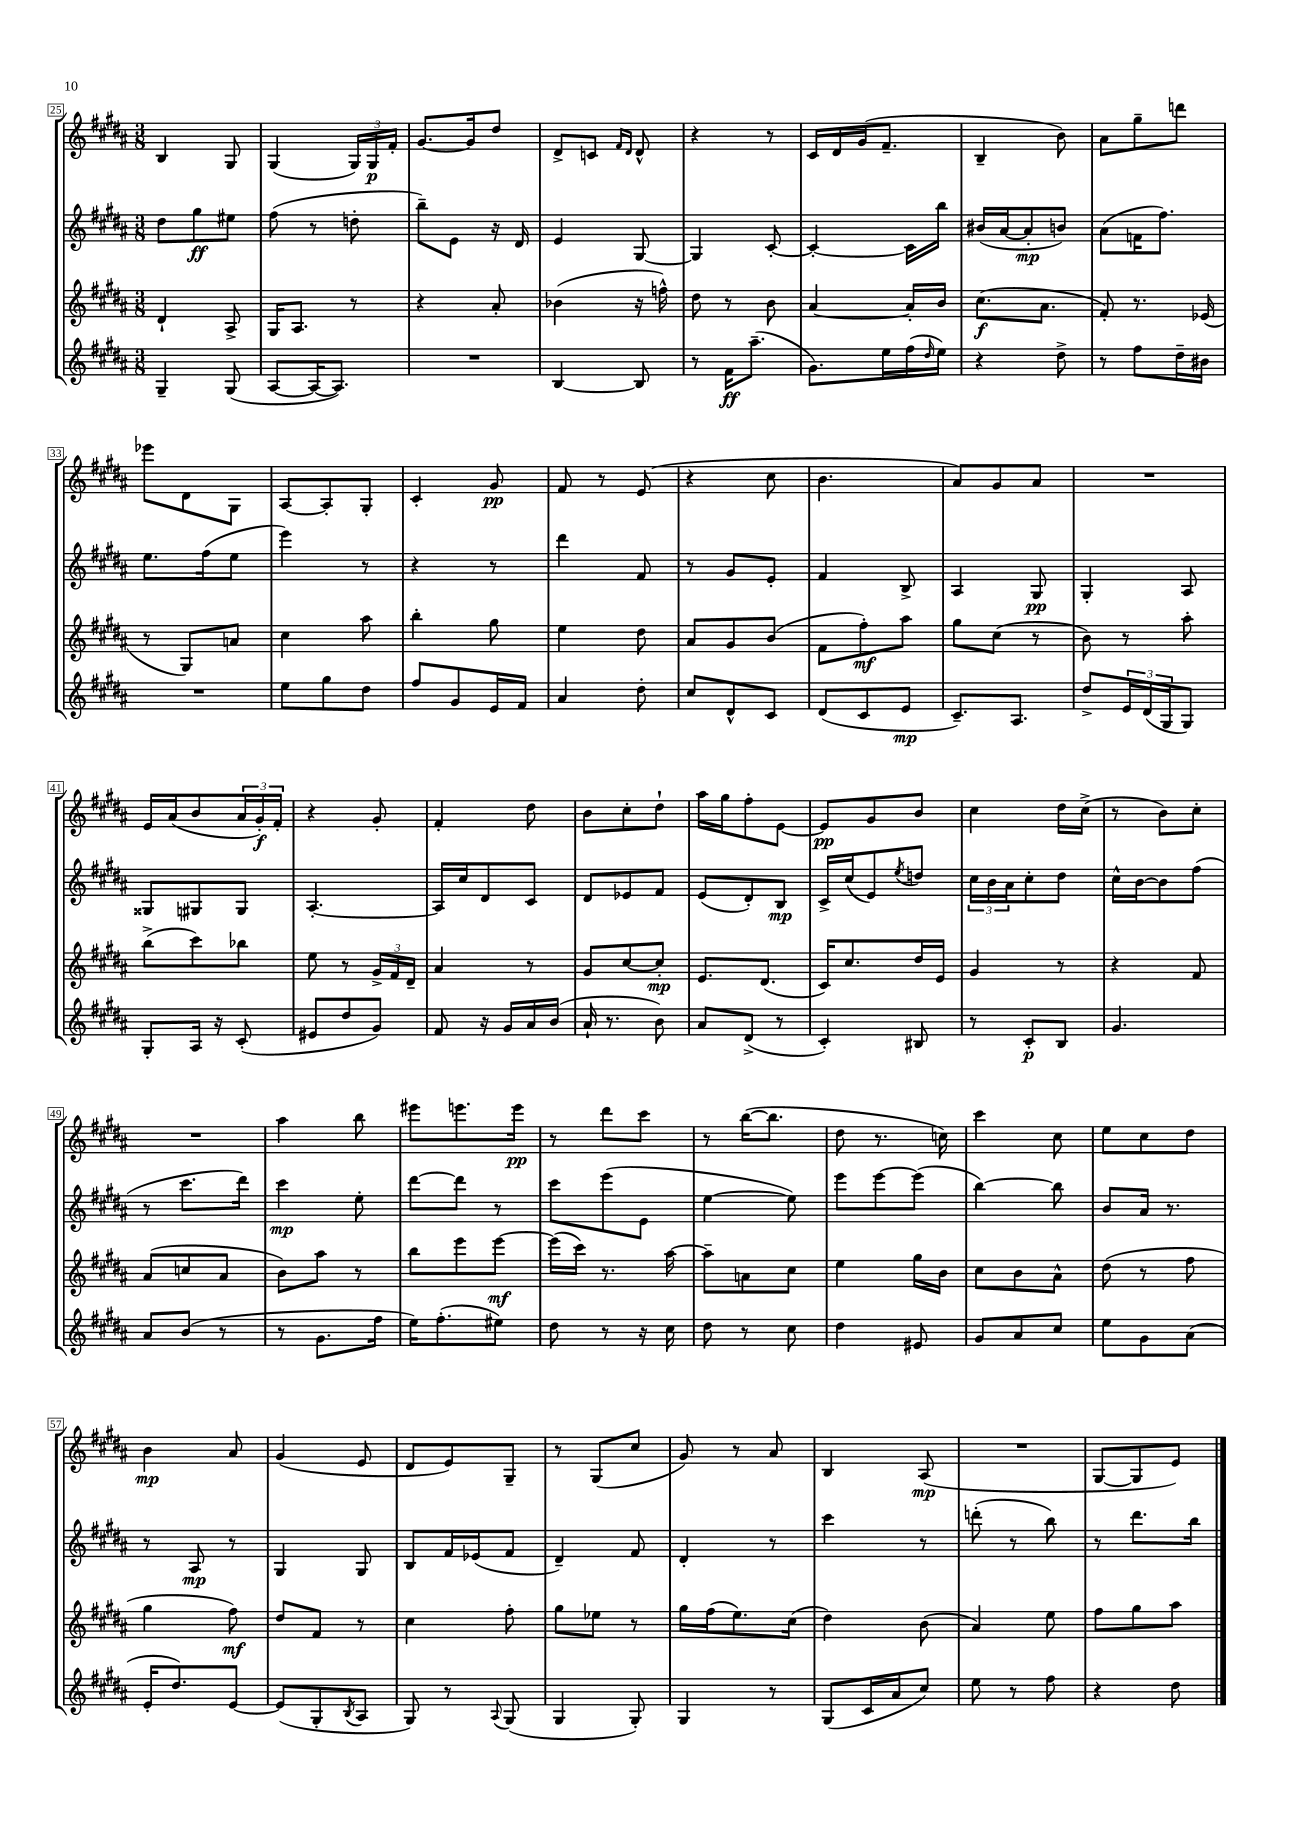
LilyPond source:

<<
\new StaffGroup <<
\new Staff = "s0" {
    \clef treble \key b \major \numericTimeSignature \time 3/8
    b4 gis8 |
    gis4( \tuplet 3/2 { gis16) gis16\p fis'16-. } |
    gis'8.~ gis'16 dis''8 |
    dis'8-> c'8 \grace { fis'16 dis'16 } dis'8-^ |
    r4 r8 |
    cis'16 dis'16 gis'16( fis'8.-- |
    b4-- b'8) |
    ais'8 gis''8-- d'''8 |
    ees'''8 dis'8 gis8 |
    ais8~ ais8-. gis8-. |
    cis'4-. gis'8\pp |
    fis'8 r8 e'8( |
    r4 cis''8 |
    b'4. |
    ais'8) gis'8 ais'8 |
    R4. |
    e'16 ais'16( b'8 \tuplet 3/2 { ais'16 gis'16-.\f) fis'16-. } |
    r4 gis'8-. |
    fis'4-. dis''8 |
    b'8 cis''8-. dis''8-! |
    ais''16 gis''16 fis''8-. e'8~ |
    e'8\pp gis'8 b'8 |
    cis''4 dis''16 cis''16->( |
    r8 b'8) cis''8-. |
    R4. |
    ais''4 b''8 |
    eis'''8 e'''8. e'''16\pp |
    r8 dis'''8 cis'''8 |
    r8 b''16~( b''8. |
    dis''8 r8. c''16) |
    cis'''4 cis''8 |
    e''8 cis''8 dis''8 |
    b'4\mp ais'8 |
    gis'4( e'8 |
    dis'8 e'8) gis8-- |
    r8 gis8( cis''8 |
    gis'8) r8 ais'8 |
    b4 ais8\mp( |
    R4. |
    gis8~ gis8 e'8) \bar "|." |
}
\new Staff = "s1" {
    \clef treble \key b \major \numericTimeSignature \time 3/8
    dis''8 gis''8\ff eis''8 |
    fis''8( r8 d''8-. |
    b''8--) e'8 r16 dis'16 |
    e'4 gis8~ |
    gis4 cis'8~-. |
    cis'4~-. cis'16 b''16 |
    bis'16( ais'16~ ais'8-.\mp b'8) |
    ais'8( f'16 fis''8.) |
    e''8. fis''16( e''8 |
    e'''4) r8 |
    r4 r8 |
    dis'''4 fis'8 |
    r8 gis'8 e'8-. |
    fis'4 b8-> |
    ais4 gis8\pp |
    gis4-. ais8 |
    gisis8 gis8 gis8 |
    ais4.~-. |
    ais16 cis''16 dis'8 cis'8 |
    dis'8 ees'8 fis'8 |
    e'8( dis'8-.) b8\mp |
    cis'16-> cis''16( e'8) \acciaccatura { e''8 } d''8 |
    \tuplet 3/2 { cis''16 b'16 ais'16 } cis''8-. dis''8 |
    cis''16-^ b'16~ b'8 fis''8( |
    r8 cis'''8. dis'''16) |
    cis'''4\mp e''8-. |
    dis'''8~ dis'''8 r8 |
    cis'''8 e'''8( e'8 |
    e''4~ e''8) |
    e'''8 e'''8~ e'''8( |
    b''4~) b''8 |
    b'8 ais'16 r8. |
    r8 ais8\mp r8 |
    gis4 gis8 |
    b8 fis'16 ees'16( fis'8 |
    dis'4--) fis'8 |
    dis'4-. r8 |
    cis'''4 r8 |
    d'''8-.( r8 b''8) |
    r8 dis'''8. b''16 \bar "|." |
}
\new Staff = "s2" {
    \clef treble \key b \major \numericTimeSignature \time 3/8
    dis'4-! ais8-> |
    gis16 ais8. r8 |
    r4 ais'8-. |
    bes'4( r16 f''16-^) |
    dis''8 r8 b'8 |
    ais'4~ ais'16-. b'16 |
    cis''8.\f( ais'8. |
    fis'8-.) r8. ees'16( |
    r8 gis8) a'8 |
    cis''4 ais''8 |
    b''4-. gis''8 |
    e''4 dis''8 |
    ais'8 gis'8 b'8( |
    fis'8 fis''8-.\mf) ais''8 |
    gis''8 cis''8( r8 |
    b'8) r8 ais''8-. |
    b''8->( cis'''8) bes''8 |
    e''8 r8 \tuplet 3/2 { gis'16-> fis'16 dis'16-- } |
    ais'4 r8 |
    gis'8 cis''8~ cis''8-.\mp |
    e'8. dis'8.( |
    cis'16) cis''8. dis''16 e'16 |
    gis'4 r8 |
    r4 fis'8 |
    ais'8( c''8 ais'8 |
    b'8) ais''8 r8 |
    b''8 e'''8 e'''8~\mf |
    e'''16( cis'''16) r8. ais''16~ |
    ais''8-- a'8 cis''8 |
    e''4 gis''16 b'16 |
    cis''8 b'8 ais'8-^ |
    dis''8( r8 fis''8 |
    gis''4 fis''8\mf) |
    dis''8 fis'8 r8 |
    cis''4 fis''8-. |
    gis''8 ees''8 r8 |
    gis''16 fis''16( e''8.) cis''16( |
    dis''4) b'8( |
    ais'4) e''8 |
    fis''8 gis''8 ais''8 \bar "|." |
}
\new Staff = "s3" {
    \clef treble \key b \major \numericTimeSignature \time 3/8
    gis4-- gis8( |
    ais8~ ais16~ ais8.) |
    R4. |
    b4~ b8 |
    r8 fis'16\ff ais''8.--( |
    gis'8.) e''16 fis''16( \grace { dis''16 } e''16) |
    r4 dis''8-> |
    r8 fis''8 dis''16-- bis'16 |
    R4. |
    e''8 gis''8 dis''8 |
    fis''8 gis'8 e'16 fis'16 |
    ais'4 dis''8-. |
    cis''8 dis'8-^ cis'8 |
    dis'8( cis'8 e'8\mp |
    cis'8.--) ais8. |
    dis''8-> \tuplet 3/2 { e'16 dis'16( gis16 } gis8) |
    gis8-. ais16 r16 cis'8-.( |
    eis'8 dis''8 gis'8) |
    fis'8 r16 gis'16 ais'16 b'16( |
    ais'16-! r8. b'8) |
    ais'8 dis'8->( r8 |
    cis'4-.) bis8 |
    r8 cis'8-.\p b8 |
    gis'4. |
    ais'8 b'8( r8 |
    r8 gis'8. fis''16 |
    e''16) fis''8.-.( eis''8) |
    dis''8 r8 r16 cis''16 |
    dis''8 r8 cis''8 |
    dis''4 eis'8 |
    gis'8 ais'8 cis''8 |
    e''8 gis'8 ais'8( |
    e'16-. dis''8.) e'8~ |
    e'8( gis8-. \acciaccatura { b8 } ais8 |
    gis8) r8 \appoggiatura { ais8 } gis8( |
    gis4 gis8-.) |
    gis4 r8 |
    gis8( cis'16 ais'16 cis''8) |
    e''8 r8 fis''8 |
    r4 dis''8 \bar "|." |
}
>>
>>
\layout { \context { \Score currentBarNumber = #25 \override BarNumber.stencil = #(make-stencil-boxer 0.1 0.3 ly:text-interface::print) } }
